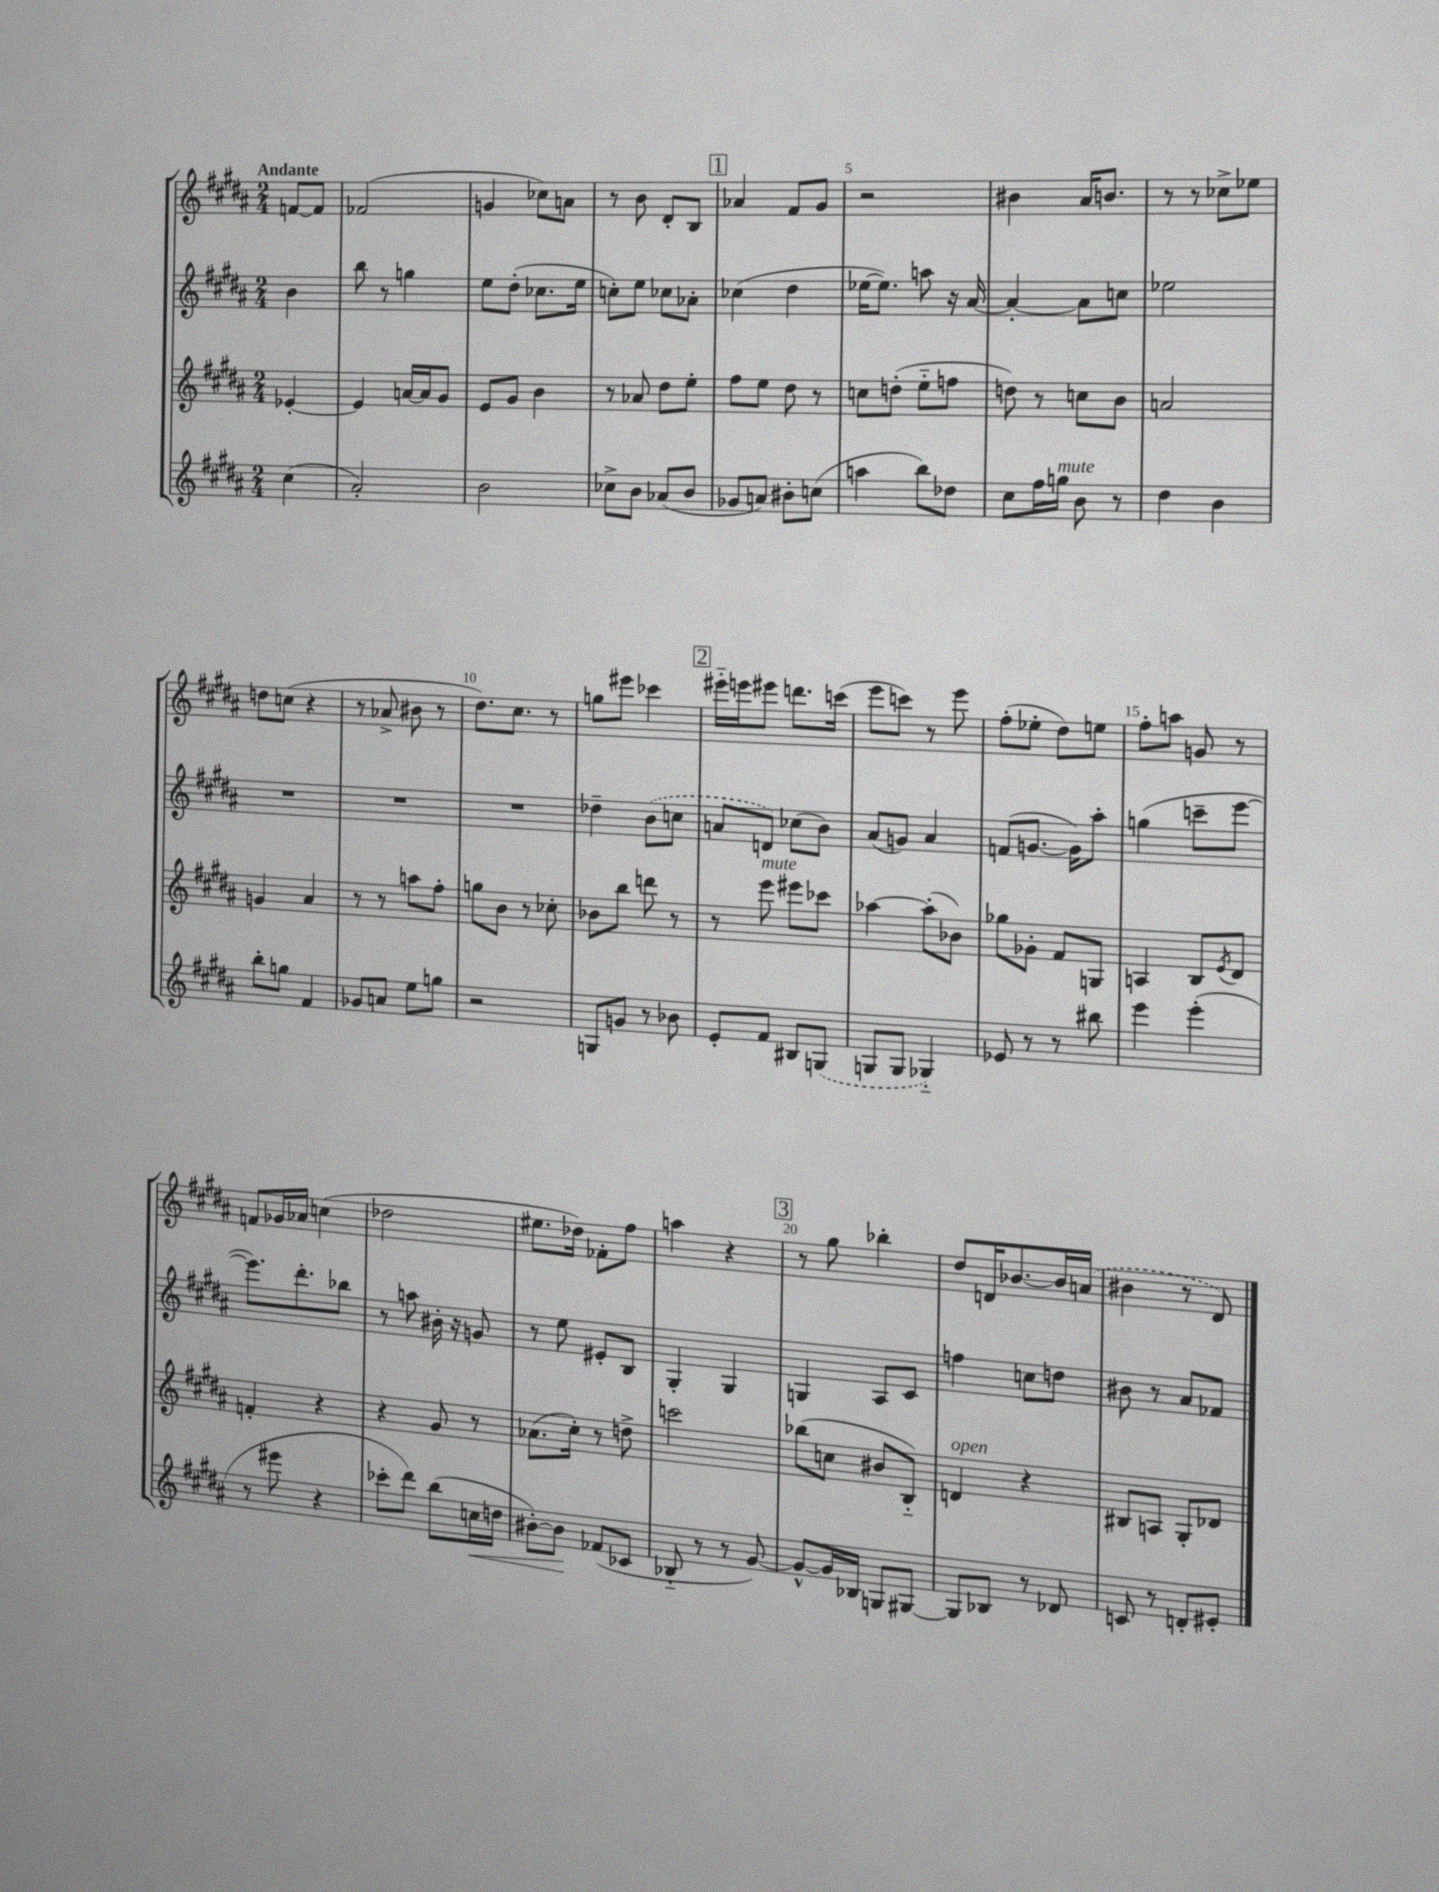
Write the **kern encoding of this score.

**kern	**dynam	**kern	**kern	**kern
*part4	*part4	*part3	*part2	*part1
*staff4	*staff4	*staff3	*staff2	*staff1
*clefG2	*	*clefG2	*clefG2	*clefG2
*k[f#c#g#d#a#]	*	*k[f#c#g#d#a#]	*k[f#c#g#d#a#]	*k[f#c#g#d#a#]
*M2/4	*	*M2/4	*M2/4	*M2/4
=	=	=	=	=
!	!	!	!	!LO:TX:a:B:t=Andante
(4cc#\	.	[4e-X'/	4b\	[8fn/L
.	.	.	.	8f/J]
=1	=1	=1	=1	=1
2a#'/)	.	4e-/]	8bb\	(2f-X/
.	.	.	8r	.
.	.	[16an/LL	4ggn\	.
.	.	16a/J]	.	.
.	.	8g#/J	.	.
=2	=2	=2	=2	=2
2b\	.	8e/L	8ee\L	4gn/
.	.	8g#/J	(8dd#'\J	.
.	.	4b\	8.cc-X\L	8cc-X\L)
.	.	.	.	8an\J
.	.	.	16ee\Jk	.
=3	=3	=3	=3	=3
8cc-X^\L	.	8r	8ccn'\L)	8r
8b\J	.	8a-X/	8ee\J	8b\
(8a-X/L	.	8dd#\L	8cc-X\L	8d#'/L
8b/J	.	8ee'\J	8a-X'\J	8B/J
!!LO:REH:place=s1:t=1
=4	=4	=4	=4	=4
8g-X/L	.	8ff#\L	(4cc-X\	4a-X/
8an/J)	.	8ee\J	.	.
8b#X'\L	.	8dd#\	4dd#\	8f#/L
(8ccn\J	.	8r	.	8g#/J
=5	=5	=5	=5	=5
4aan\	.	8ccn\L	[16ee-X\KL	2r
.	.	.	8.ee-\J])	.
.	.	(8ddn'\J	.	.
8bb\L)	.	8ee\L	8aan\	.
8dd-X\J	.	8ffn\J	16r	.
.	.	.	[16a#/	.
=6	=6	=6	=6	=6
8cc#\L	.	8ddn\)	4a#'/_	4b#X\
16ff#\L	.	8r	.	.
!LO:TX:a:i:t=mute	!	!	!	!
16ggn\JJ	.	.	.	.
8b\	.	8ccn\L	8a#\L]	16a#/KL
.	.	.	.	8.bn/J
8r	.	8b\J	8ccn\J	.
=7	=7	=7	=7	=7
4dd#\	.	2an/	2ee-X\	8r
.	.	.	.	8r
4b\	.	.	.	8cc-X^\L
.	.	.	.	8ee-X\J
!!LO:LB:g=z
=8	=8	=8	=8	=8
8bb'\L	.	4gn/	2r	8ddn\L
8ggn\J	.	.	.	(8ccn\J
4f#/	.	4a#/	.	4r
=9	=9	=9	=9	=9
8g-X/L	.	8r	2r	8r
8an/J	.	8r	.	8a-X^/
8ee\L	.	8aan\L	.	8b#X\
8ggn\J	.	8ff#'\J	.	8r
=10	=10	=10	=10	=10
2r	.	8ggn\L	2r	8.dd#\L)
.	.	8b\J	.	.
.	.	.	.	8.cc#\J
.	.	8r	.	.
.	.	8cc-X'\	.	8r
=11	=11	=11	=11	=11
8Gn/L	.	8b-X\L	4dd-X~\	8ggn\L
8gn/J	.	8bb\J	.	8eee#X\J
8r	.	8dddn\	(8b\L	4ccc-X\
8b-X\	.	8r	8ccn\J	.
!!LO:REH:place=s1:t=2
=12	=12	=12	=12	=12
8e'/L	.	8r	8an/L	16eee#X\LL
.	.	.	.	16eeen\J
!	!	!LO:TX:a:i:t=mute	!	!
8f#/J	.	8eee\	8dn/J)	8eee#X\J
8B#X/L	.	8eee#X\L	(8cc-X\L	8.dddn\L
(8Gn/J	.	8ccc-X\J	8b\J)	.
.	.	.	.	(16cccn\Jk
=13	=13	=13	=13	=13
8Gn/L	.	[4aa-X\	(8a#/L	8eee\L
8G/J	.	.	8gn/J)	8cccn\J)
4G-X/)	.	(8aa-'\L]	4a#/	8r
.	.	8b-X\J)	.	8eee\
=14	=14	=14	=14	=14
8e-X/	.	8gg-X\L	(8fn/L	(8ff#'\L
8r	.	8g-X'\J	[8.gn/J	8ee-X'\J
8r	.	8f#/L	.	8dd#\L)
.	.	.	16g\KL])	.
8bb#X\	.	8Gn/J	8aa#'\J	8een\J
=15	=15	=15	=15	=15
4eee\	.	4An/	(4ggn\	8ff#'\L
.	.	.	.	8aan\J
(4eee'\	.	8B/L	8cccn~\L	8gn/
.	.	8qe/	.	.
.	.	8d#/J	[8eee\J	8r
!!LO:LB:g=z
=16	=16	=16	=16	=16
8r	.	4fn'/	8.eee\L])	8fn/L
8eee#X\	.	.	.	16g-X/L
.	.	.	8.ddd#'\	16a-X/JJ
4r	.	4r	.	(4ccn\
.	.	.	8bb-X\J	.
=17	=17	=17	=17	=17
8ccc-X'\L	.	4r	8r	2dd-X\
8ddd#\J)	.	.	8aan\	.
(8bb\L	.	8g#/	16b#X'\	.
.	.	.	16r	.
!	!LO:HP:b	!	!	!
16ccn\L	<	8r	8gn/	.
16ddn\JJ	.	.	.	.
=18	=18	=18	=18	=18
[8b#X'\L)	.	(8.a-X\L	8r	8.ee#X\L
8b#\J]	.	.	8ee\	.
.	.	16cc#'\Jk)	.	16dd-X\Jk)
(8f-X/L	[	8r	8e#X'/L	8f-X'\L
8c-X/J	.	8ddn^\	8B/J	8ff#\J
=19	=19	=19	=19	=19
8B-X/	.	2cccn\	4G#'/	4aan\
8r	.	.	.	.
8r	.	.	4G#/	4r
[8g#/)	.	.	.	.
!!LO:REH:place=s1:t=3
=20	=20	=20	=20	=20
8g#^^/L_	.	(8bb-X\L	4Gn/	8r
16g#/L]	.	8ccn\J	.	8gg#\
16B-X/JJ	.	.	.	.
8Gn/L	.	8b#X/L	8A#/L	4bb-X'\
[8G#X/J	.	8B/J)	8c#/J	.
=21	=21	=21	=21	=21
!	!	!LO:TX:a:i:t=open	!	!
8G#/L]	.	4dn/	4ffn\	8dd#/L
8B-X/J	.	.	.	16dn/K
.	.	.	.	[8.b-X/
8r	.	4r	8ccn\L	.
8d-X/	.	.	8ddn\J	16b-/L]
.	.	.	.	(16an/JJ
=22	=22	=22	=22	=22
8cn/	.	8B#X/L	8b#X\	4b#X\
8r	.	8An/J	8r	.
8dn'/L	.	8G#'/L	8a#/L	8r
8e#X'/J	.	8d-X/J	8f-X/J	8d#/)
==	==	==	==	==
*-	*-	*-	*-	*-
